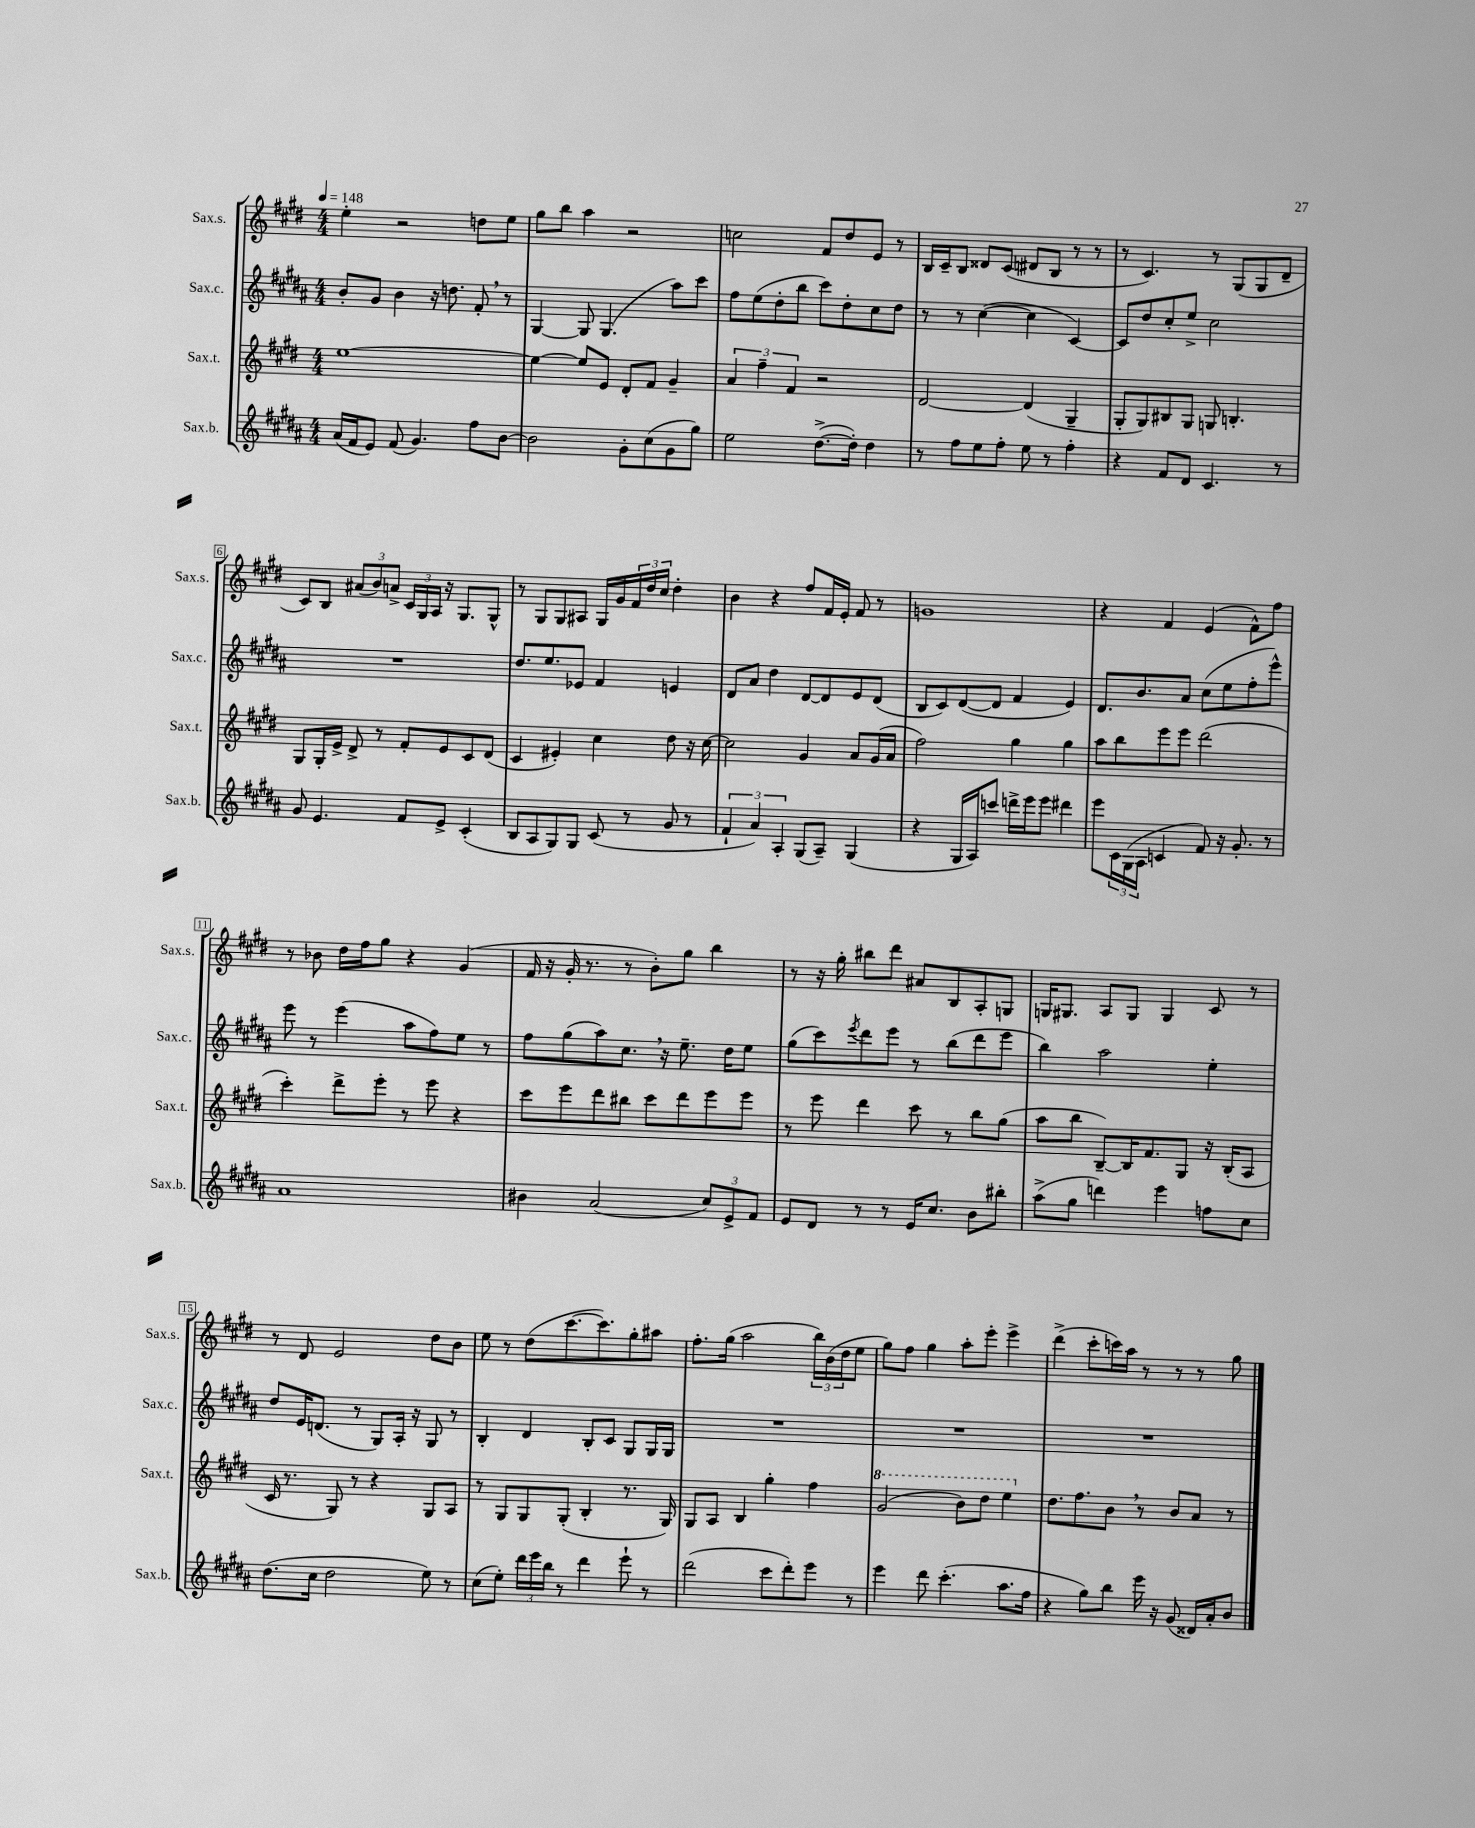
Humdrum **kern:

**kern	**kern	**kern	**kern
*staff4	*staff3	*staff2	*staff1
*clefG2	*clefG2	*clefG2	*clefG2
*k[f#c#g#d#a#]	*k[f#c#g#d#]	*k[f#c#g#d#a#]	*k[f#c#g#d#]
*M4/4	*M4/4	*M4/4	*M4/4
*MM148	*MM148	*MM148	*MM148
(16a#/LL	[1ee	8b'/L	4ee'\
16f#/J	.	.	.
8e/J)	.	8g#/J	.
(8f#/	.	4b\	2r
4.g#/)	.	.	.
.	.	16r	.
.	.	8.dd\	.
8ff#\L	.	8f#'/	8dd\L
[8b\J	.	8r	8ee\J
=	=	=	=
2b\]	4ee\_	[4G#/	8gg#\L
.	.	.	8bb\J
.	8ee/]L	8G#/]	4aa\
.	8e/J	(4.G#/	.
8g#'\L	8d#'/L	.	2r
(8cc#\	8f#/J	.	.
8g#\	4g#~/	8aa#\L)	.
8gg#\J)	.	8ccc#\J	.
=	=	=	=
2ee\	6a/	8ff#\L	2cc\
.	.	(8ee\	.
.	6ff#~\	.	.
.	.	8dd#'\	.
.	6f#/	.	.
.	.	8bb\J	.
([8.dd#^\L	2r	8ccc#\L)	8f#/L
.	.	8dd#'\	8dd#/
16dd#'\]Jk)	.	.	.
4dd#\	.	8cc#\	8e/J
.	.	8dd#\J	8r
=	=	=	=
8r	[2d#/	8r	16B/LL
.	.	.	16c#~/J
8ff#\L	.	8r	8B/J
8ee\	.	([4cc#\	8d##/L
8ff#'\J	.	.	(8c#/J
8ee\	(4d#/]	4cc#\]	8d#/L
8r	.	.	8B/J
4ff#'\	4G#~/	[4c#/)	8r
.	.	.	8r
=	=	=	=
4r	8G#'/L	8c#/]L	8r
.	8G#/)	8dd#/	4.c#/)
8f#/L	8B#/	8cc#'/	.
8d#/J	8G#/J	8ee^/J	.
4.c#/	8G/	2cc#\	8r
.	4.B'/	.	(8G#/L
.	.	.	8G#/
8r	.	.	8d#~/J
=	=	=	=
8g#/	8G#/L	1r	8c#/L)
4.e/	16G#'/L	.	8B/J
.	16e^/JJ	.	.
.	8d#^/	.	(12a#/L
.	.	.	12b/)
.	8r	.	.
.	.	.	12a^/J
8f#/L	8f#'/L	.	24c#/LL
.	.	.	24G#/
.	.	.	24A/JJ
8e^/J	8e/	.	16r
.	.	.	8.G#/L
(4c#'/	8c#/	.	.
.	(8d#/J	.	8G#^^/J
=	=	=	=
8B/L	4c#/	8.dd#/L	8r
8A#/	.	.	8G#/L
.	.	8.ee/	.
8G#/)	4e#'/)	.	8G#/
8G#/J	.	8e-/J	8A#/J
(8c#/	4cc#\	4f#/	16G#/LL
.	.	.	16g#/
8r	.	.	24f#/
.	.	.	24dd#/
.	.	.	24cc#/JJ
8g#/	8dd#\	4e/	4dd#'\
8r	16r	.	.
.	[16cc#\	.	.
=	=	=	=
6f#`/	2cc#\]	8d#/L	4b\
.	.	8a#/J	.
6a#/)	.	.	.
.	.	4dd#\	4r
6A#'/	.	.	.
(8G#/L	4g#/	[8d#/L	8ff#/L
8A#~/J)	.	8d#/]	16f#/L
.	.	.	16e'/JJ
(4G#/	8a/L	8e/	8f#/
.	(16g#/L	(8d#/J	8r
.	16a/JJ	.	.
=	=	=	=
4r	2ff#\)	8B/L	1g
.	.	8c#/)	.
16G#/LL	.	([8d#/	.
16A#/J)	.	.	.
8ccc/J	.	8d#/]J	.
16ddd^\LL	4gg#\	4f#/	.
16eee\J	.	.	.
8eee\J	.	.	.
4ddd#\	4gg#\	4e/)	.
=	=	=	=
8eee\L	8aa\L	8.d#/L	4r
24c#\L	8bb\	.	.
(24G#\	.	.	.
.	.	8.b/	.
24A#\JJ	.	.	.
4c/	8eee\	.	4f#/
.	8eee\J	8a#/J	.
8f#/)	(2ddd#\	(8cc#\L	(4e/
16r	.	8ee\	.
8.g#'/	.	.	.
.	.	8ff#'\	8f#^^\L)
8r	.	8eee^^\J)	8ff#\J
=	=	=	=
1a#	4ccc#'\)	8eee\	8r
.	.	8r	8b-\
.	8ddd#^\L	(4eee\	16dd#\LL
.	.	.	16ff#\J
.	8eee'\J	.	8gg#\J
.	8r	8aa#\L	4r
.	8eee\	8ff#\)	.
.	4r	8ee\J	(4g#/
.	.	8r	.
=	=	=	=
4b#\	8ccc#\L	8ff#\L	16f#/
.	.	.	16r
.	8eee\	(8gg#\	16g#'/
.	.	.	8.r
(2a#/	8ddd#\	8aa#\)	.
.	8bb#\J	8.cc#\J	8r
.	8ccc#\L	.	8b'\L)
.	.	16r	.
.	8ddd#\	8.ee~\	8gg#\J
12cc#/L)	8eee\	.	4bb\
.	.	16dd#\LK	.
12e^/	.	.	.
.	8eee\J	8ee\J	.
12f#/J	.	.	.
=	=	=	=
8e/L	8r	(8gg#\L	8r
8d#/J	8eee\	8ccc#\)	16r
.	.	.	16gg#'\
.	.	8qeee/	.
8r	4ddd#\	8ddd#\	8bb#\L
8r	.	8eee\J	8ddd#\J
16e/LK	8ccc#\	8r	8a#/L
8.cc#/J	.	.	.
.	8r	(8bb\L	8B/
8b\L	8bb\L	8ddd#\	8A'/
8bb#'\J	(8gg#\J	8eee\J	8G/J
=	=	=	=
(8aa#^\L	8aa\L	4bb\)	16G/LK
.	.	.	8.G#/J
8gg#\J	8bb\J	.	.
4ddd\)	[8B~/L)	2aa#\	8A/L
.	16B/]K	.	8G#/J
.	8.f#/	.	.
4eee\	.	.	4G#/
.	8G#/J	.	.
8ff\L	16r	4ee'\	8c#/
.	(16B'/LK	.	.
8cc#\J	8A/J	.	8r
=	=	=	=
(8.dd#\L	16c#/	8dd#/L	8r
.	8.r	.	.
.	.	16e/K	8d#/
16cc#\Jk	.	(8.d/J	.
2dd#\	8G#/)	.	2e/
.	8r	8r	.
.	4r	8G#/L)	.
.	.	16A#'/Jk	.
.	.	16r	.
8ee\)	8G#/L	8G#/	8dd#\L
8r	8A/J	8r	8b\J
=	=	=	=
(8cc#\L	8r	4B'/	8ee\
8ee'\J)	8G#/L	.	8r
24ddd#\LL	8G#/	4d#/	(8dd#\L
24eee\	.	.	.
24bb\JJ	.	.	.
8r	(8G#'/J	.	[8.ccc#\
4ddd#\	4B'/	8B'/L	.
.	.	.	8.ccc#\])
.	.	8c#/J	.
8eee`\	8.r	8G#/L	8gg#'\
8r	.	16G#/L	8aa#\J
.	16G#/)	16G#/JJ	.
=	=	=	=
(2ddd#\	8G#/L	1r	8.ff#'\L
.	8A/J	.	.
.	.	.	(16gg#\Jk
.	4B/	.	2aa\
8ccc#\L	4gg#'\	.	.
8ddd#'\)	.	.	.
8eee\J	4ff#\	.	24bb\LL)
.	.	.	(24b\
.	.	.	24dd#\J
8r	.	.	8ee\J
=	=	=	=
4eee\	(2gg#/	1r	8gg#\L)
.	.	.	8ff#\J
8ddd#\	.	.	4gg#\
(4.ccc#'\	.	.	.
.	8bb\L)	.	8aa'\L
.	8ddd#\J	.	8eee'\J
8.aa#\L	4eee\	.	4eee^\
16ff#\Jk	.	.	.
=	=	=	=
4r	8.dd#\L	1r	(4ddd#^\
.	8.ff#\	.	.
8gg#\L)	.	.	8ccc#'\L
8bb\J	8b\J	.	16ccc\L)
.	.	.	16aa\JJ
16eee\	8r	.	8r
16r	.	.	.
(8g#/	8b/L	.	8r
16d##/LL)	8a/J	.	8r
16a#'/J	.	.	.
8b/J	8r	.	8gg#\
==	==	==	==
*-	*-	*-	*-
